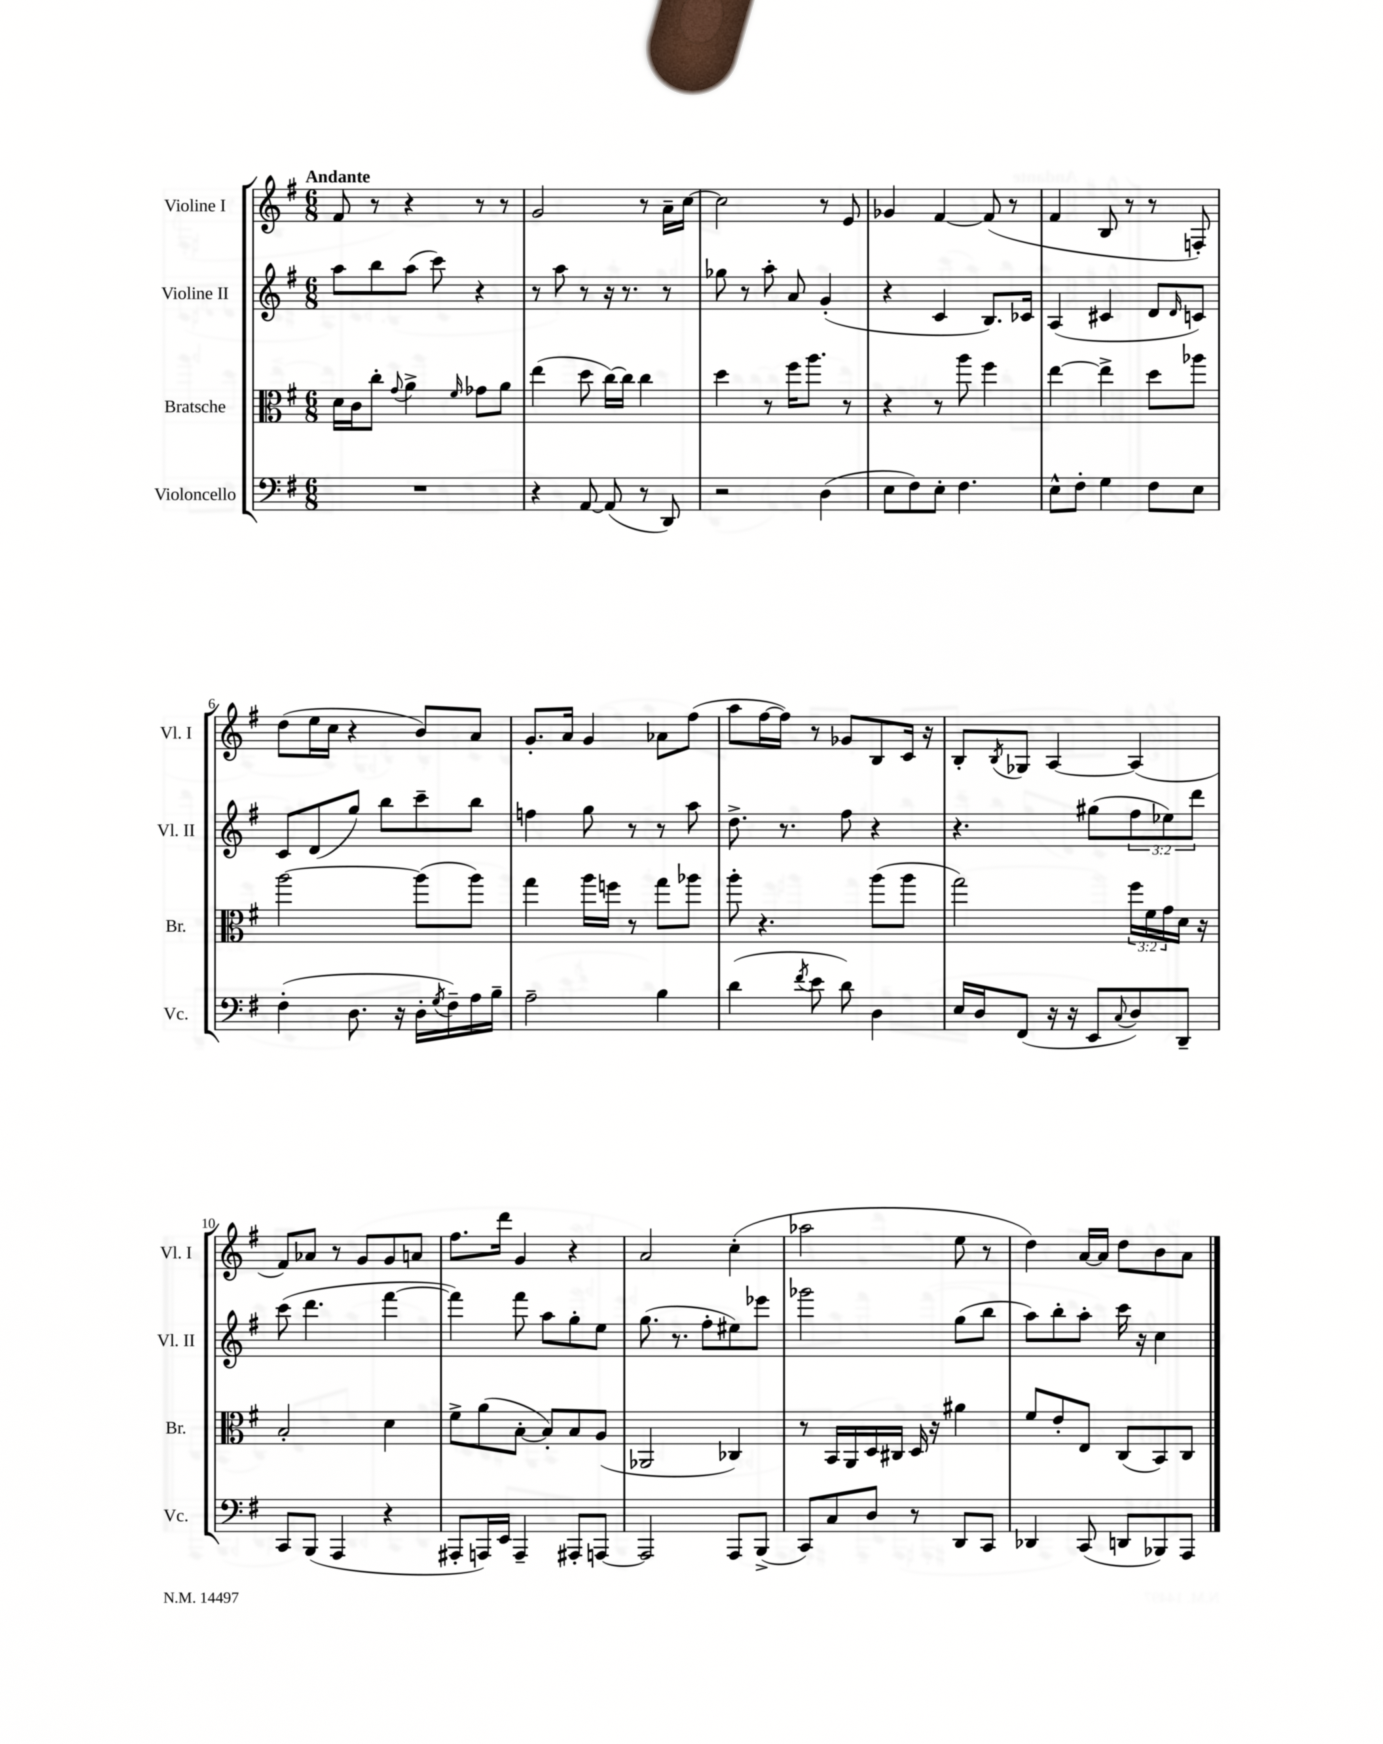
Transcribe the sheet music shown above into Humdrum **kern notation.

**kern	**kern	**kern	**kern
*part4	*part3	*part2	*part1
*staff4	*staff3	*staff2	*staff1
*I"Violoncello	*I"Bratsche	*I"Violine II	*I"Violine I
*I'Vc.	*I'Br.	*I'Vl. II	*I'Vl. I
*clefF4	*clefC3	*clefG2	*clefG2
*k[f#]	*k[f#]	*k[f#]	*k[f#]
*M6/8	*M6/8	*M6/8	*M6/8
=1	=1	=1	=1
!	!	!	!LO:TX:a:B:t=Andante
2.r	16d\LL	8aa\L	8f#/
.	16c\J	.	.
.	8cc'\J	8bb\	8r
.	8qqg/	.	.
.	4a^\	(8aa\J	4r
.	.	8ccc\)	.
.	16qqf#/	.	.
.	8g-X\L	4r	8r
.	8a\J	.	8r
=2	=2	=2	=2
4r	(4ee\	8r	2g/
.	.	8aa\	.
[8AA/	8dd\	8r	.
(8AA/]	[16cc\LL)	16r	.
.	16cc\JJ]	8.r	.
8r	4cc\	.	8r
8DD/)	.	8r	16a~\LL
.	.	.	[16cc\JJ
=3	=3	=3	=3
2r	4dd\	8gg-X\	2cc\]
.	.	8r	.
.	8r	8aa'\	.
.	16ff#\KL	8a/	.
.	8.aa\J	.	.
(4D\	.	(4g'/	8r
.	8r	.	8e/
=4	=4	=4	=4
8E\L	4r	4r	4g-X/
8F#\)	.	.	.
8E'\J	8r	4c/	[4f#/
4.F#\	8aa\	.	.
.	4ff#\	8.B/L)	(8f#/]
.	.	.	8r
.	.	16c-X/Jk	.
=5	=5	=5	=5
8E^^\L	[4ee\	(4A/	4f#/
8F#'\J	.	.	.
4G\	4ee^\]	4c#X/	8B/
.	.	.	8r
8F#\L	8dd\L	8d/L	8r
.	.	16qqd/	.
8E\J	8aa-X\J	8cn/J)	8Fn'/)
!!LO:LB:g=z
=6	=6	=6	=6
(4F#'\	[2aa\	8c/L	(8dd\L
.	.	(8d/	16ee\L
.	.	.	16cc\JJ
8.D\	.	8gg/J)	4r
.	.	8bb\L	.
16r	.	.	.
16D'\LL	(8aa\L]	8ccc~\	8b/L)
8qG/	.	.	.
16F#~\)	.	.	.
16A\	8aa\J)	8bb\J	8a/J
16B~\JJ	.	.	.
=7	=7	=7	=7
2A~\	4gg\	4ffn\	8.g'/L
.	.	.	16a/Jk
.	16aa\LL	8gg\	4g/
.	16ffn\JJ	.	.
.	8r	8r	.
4B\	8gg\L	8r	8a-X\L
.	8aa-X\J	8aa\	(8ff#\J
=8	=8	=8	=8
(4d\	8aa'\	8.dd^\	8aa\L
.	4.r	.	[16ff#\L
.	.	8.r	16ff#\JJ])
8qf#/	.	.	.
8e\	.	.	8r
8d\)	.	8ff#\	8g-X/L
4D\	(8aa\L	4r	8B/
.	8aa\J	.	16c/Jk
.	.	.	16r
=9	=9	=9	=9
16E/LL	2gg\)	4.r	8B'/L
16D/J	.	.	.
.	.	.	8qB/
(8FF#/J	.	.	8G-X/J
16r	.	.	[4A/
16r	.	.	.
8EE/L	.	(8gg#X\L	.
8qqC/	.	.	.
8D/)	24ff#\LL	12ff#\	(4A/]
.	24f#\	.	.
.	24g\	12ee-X\)	.
8DD~/J	16d\JJ	.	.
.	.	12ddd\J	.
.	16r	.	.
!!LO:LB:g=z
=10	=10	=10	=10
8CC/L	2B'/	(8ccc\	8f#/L)
(8BBB/J	.	4.ddd\	8a-X/J
4AAA/	.	.	8r
.	.	.	8g/L
4r	4d\	[4fff#\	8g/
.	.	.	8an/J
=11	=11	=11	=11
8AAA#X'/L	8f#^\L	4fff#\])	8.ff#\L
16AAAn/L)	(8a\	.	.
16EE/JJ	.	.	16ddd\Jk
4AAA~/	[8B'\J	8fff#\	4g/
.	8B'/L])	8aa\L	.
8AAA#X'/L	8B/	8gg'\	4r
[8AAAn/J	(8A/J	8ee\J	.
=12	=12	=12	=12
2AAA/]	2AA-X/	(8.gg\	2a/
.	.	8.r	.
.	.	8ff#'\L	.
8AAA/L	4C-X/)	8ee#X\)	(4cc'\
(8BBB^/J	.	8eee-X\J	.
=13	=13	=13	=13
8CC/L)	8r	2ggg-X\	2aa-X\
8C/	16BB/LL	.	.
.	16AA/	.	.
8D/J	16D/	.	.
.	16C#X/JJ	.	.
8r	16D/	.	.
.	16r	.	.
8DD/L	4a#X\	(8gg\L	8ee\
8CC/J	.	8bb\J	8r
=14	=14	=14	=14
4DD-X/	8f#/L	8aa\L)	4dd\)
.	8e'/	8bb'\	.
(8CC/	8E/J	8aa'\J	[16a/LL
.	.	.	16a/JJ]
8DDn/L	(8C/L	16ccc\	8dd\L
.	.	16r	.
8BBB-X/)	8BB/)	4cc\	8b\
8AAA/J	8C/J	.	8a\J
==	==	==	==
*-	*-	*-	*-
